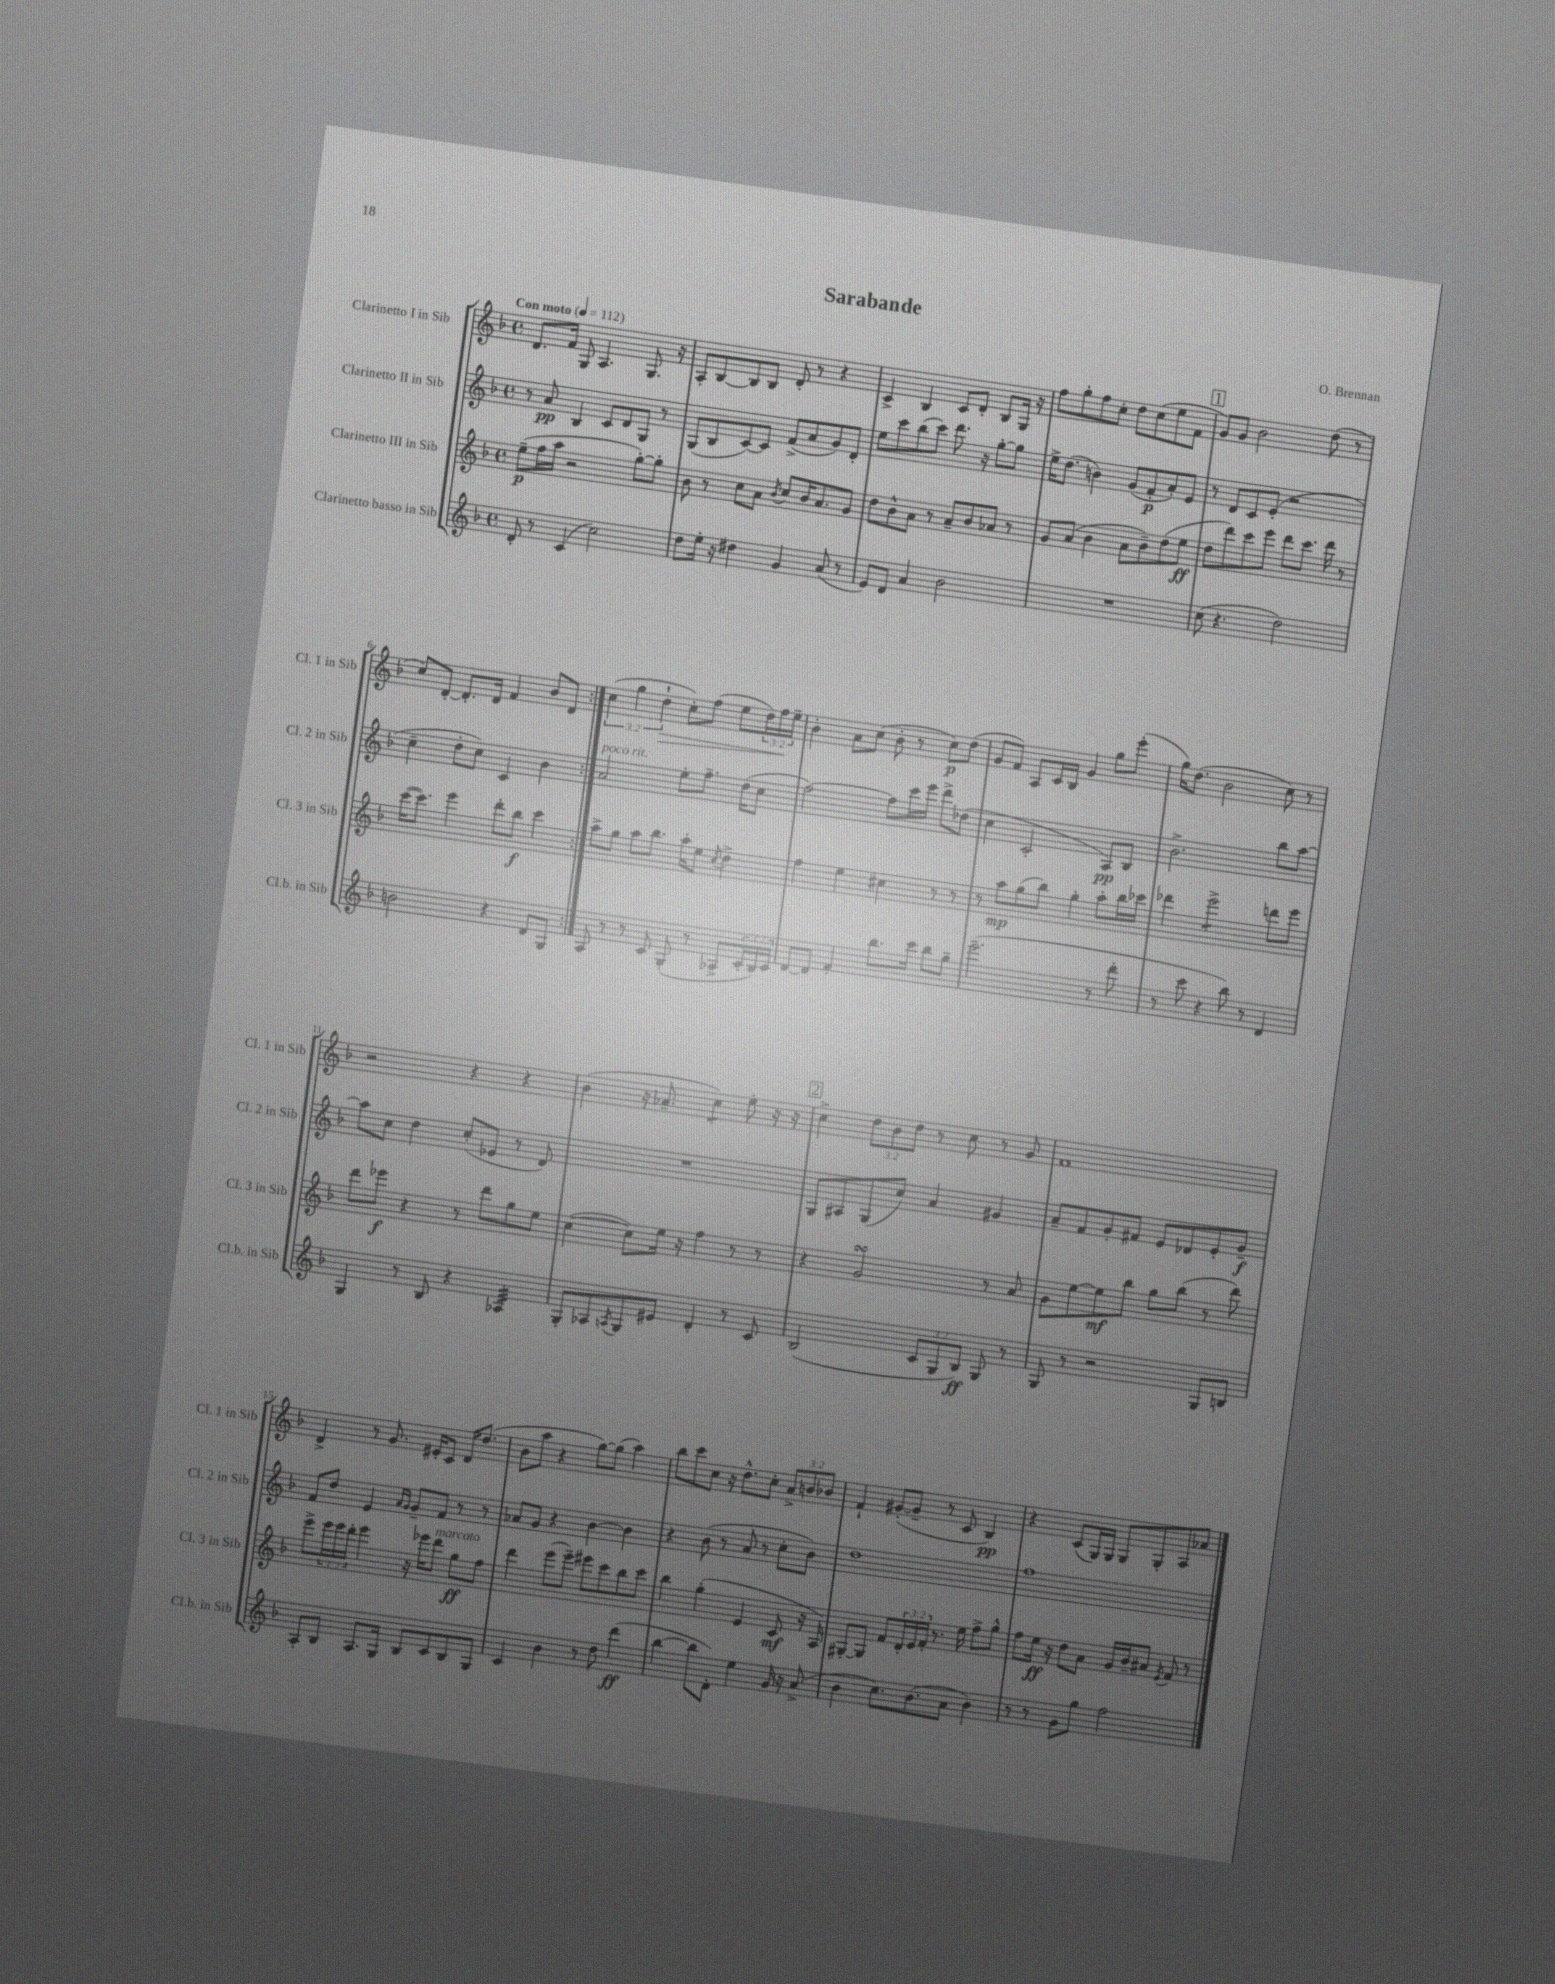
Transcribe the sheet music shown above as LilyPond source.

\header { title = "Sarabande" composer = "O. Brennan" }
<<
\new StaffGroup <<
\new Staff = "s0" \with { instrumentName = "Clarinetto I in Sib" shortInstrumentName = "Cl. 1 in Sib" } {
    \clef treble \key f \major \defaultTimeSignature \time 4/4 \override Staff.TupletNumber.text = #tuplet-number::calc-fraction-text \tempo "Con moto" 4 = 112
    \repeat volta 2 { d'8. f'16 g8 a4. g8. r16 |
    a8-. bes8~ bes8 bes8 d'8-. r8 r4 |
    c'4-> bes4 c'8 d'8-. bes8 g16 r16 |
    f''8 g''8-. f''8 c''8-. d''8 c''8( e''8 f'8 |
    \mark \markup { \box "1" } g'8) g'8 bes'2 d''8( r8 |
    c''8) d'8~-. d'8.-. d'16 f'4 bes'8 d'8 | }
    \tuplet 3/2 { c''4( g''4 d''4-!\> } c''8-.) f''8( e''8 \tuplet 3/2 { d''16) f''16\! e''16-- } |
    bes'4-. a'8 c''8( bes'8-. r8 c''8\p) d''8( |
    g'8 f'8) a8 c'16 bes16 g'4 g''8 e'''8-.( |
    g''16) d''8.( bes'2 c''8) r8 |
    r2 r4 r4 |
    bes'4( r16 aes'8.-- c''4:8) e''8-. r16 r16 |
    \mark \markup { \box "2" } c''4-> \tuplet 3/2 { d''8 bes'8 d''8 } r8 c''8 r8 g'8 |
    f'1 |
    d'4-> r8 g'8. eis'16-. c'8 d'16 d''8.( |
    bes'8 a''8 r4 g''8~) g''8( a''4) |
    bes''8 c'''8 c''8 r16 d''8.-^ c''8-. \tuplet 3/2 { a'8-> b'8 bes'8 } |
    f'4-! gis'8~-.( gis'8-- r8 c'8 bes4\pp) |
    r4 c'8( g16) g16 g8 g8-. a8 aes'8 \bar "|." |
}
\new Staff = "s1" \with { instrumentName = "Clarinetto II in Sib" shortInstrumentName = "Cl. 2 in Sib" } {
    \clef treble \key f \major \defaultTimeSignature \time 4/4
    \repeat volta 2 { r8 a'8\pp bes4 c'8 d'8 g8 r8 |
    g8( bes8 c'8~) c'8 f'8->( a'8 g'8) d'8-. |
    e''8 c'''8 bes''8( c'''8) d'''8. r16 g''8~-. g''8 |
    e''16-> d''8.( b'4) g'8( f'8-.\p a'8-.) e'8 |
    \mark \markup { \box "1" } r8 d'8 c'8 e'8-.( r2 |
    c''4-- d''8-. c''8) c'4 bes'4 | }
    a'2^\markup { \italic "poco rit." } e''8-. f''8.-- d''16( c''8 |
    f''2~) f''8 c'''16 e'''16 d'''8-> des''8( |
    c''4 c'2-. a8\pp) bes8 |
    bes'2.-> bes''8 a''8~ |
    a''8 c''8 d''4 c''8-.( ees'8 r8 d'8) |
    R1 |
    \mark \markup { \box "2" } g8 ais8 g8( c''8) a'4 gis'4 |
    a'8-- f'8 g'8-. fis'8 e'8 des'8 e'8-. g'8--\f |
    f'8 d''8 e'4 \grace { a'16 g'16 } g'8-- f'8 r8 r8 |
    aes'8 g'8 r4 bes'4~ bes'4 |
    r4 bes'8( r8 a'8 r8 c''8-. bes'8) |
    d''1 |
    f''1 \bar "|." |
}
\new Staff = "s2" \with { instrumentName = "Clarinetto III in Sib" shortInstrumentName = "Cl. 3 in Sib" } {
    \clef treble \key f \major \defaultTimeSignature \time 4/4 \override Staff.TupletNumber.text = #tuplet-number::calc-fraction-text
    \repeat volta 2 { e''8--\p( f''16 a''16 r2 g''8~-.) g''8-. |
    bes'8 r8 c''8 a'8 \acciaccatura { bes'8 } c''8 bes'16 a'8. g'8 |
    d''8 bes'8-^ a'8 r8 a'8-- bes'8 aes'8 r8 |
    g'8 a'8( bes'4 a'8 bes'8--) d''8( e''8\ff |
    \mark \markup { \box "1" } d''8 d'''8) c'''8 e'''8 d'''8 c'''8. d'''16 r8 |
    c'''16~( c'''8.) e'''4 d'''8-. bes''8\f c'''4 | }
    a''8-> g''8 a''8 bes''8. a''16-. e''8 \acciaccatura { c''8 } d''4-> |
    f''4 e''4 cis''4 r8 r8 |
    r8 a''8\mp g''8( bes''8) g''4-. a''8-. bes''16 ces'''16 |
    des'''4 e'''2:8-> d'''8 e'''8 |
    d'''8 ees'''8\f r4 r8 d'''8 g''8 e''8 |
    c''4~( c''8) e''16 r16 f''4 r8 r8 |
    \mark \markup { \box "2" } r4 g'2\turn r8 a'8 |
    g'8 e''8~ e''8\mf bes''8 g''8 bes''8( r8 d'''8) |
    e'''8-> \tuplet 3/2 { e'''16 e'''16 d'''16-. } e'''4 r16 ees'''16 d'''8^\markup { \italic "marcato" } g''8\ff f''8 |
    d'''4 e'''8( e'''8--) eis'''8 c'''8 bes''8 c'''8 |
    bes''4 g''4-.( e'4 c'8\mf r16 a16) |
    gis8~-. gis8 f'8 \tuplet 3/2 { d'16-. e'16 f'16-. } r8. e''16 f''8-> g''8-^ |
    f''8 e''16\ff r16 d''8 a'8 g'16 bes'16-- ais'8 \acciaccatura { e'8 } f'8 r8 \bar "|." |
}
\new Staff = "s3" \with { instrumentName = "Clarinetto basso in Sib" shortInstrumentName = "Cl.b. in Sib" } {
    \clef treble \key f \major \defaultTimeSignature \time 4/4 \override Staff.TupletNumber.text = #tuplet-number::calc-fraction-text
    \repeat volta 2 { d'8-. r8 c'4( c''2) |
    d''8 e''16-. r16 dis''4 g'4 a'8( r8 |
    e'8) d'8 a'4 bes'2 |
    R1 |
    \mark \markup { \box "1" } c''8( r4. d''2) |
    b'2 r4 d'8 g8 | }
    a8 r8 r8 c'8 g8-.( r8 aes8-> \tuplet 3/2 { c'16-. bes16) c'16 } |
    d'8~ d'8 f'4-. bes''8. c'''16 bes''8 g''8-- |
    e'''2.--( r8 d'''8-. |
    r8 c'''8 r4 bes''8) r8 d'4 |
    g4 r8 bes8 r4 aes4:32 |
    g8-. aes8 \acciaccatura { a8 } g8 eis'8 d'4-. r8 c'8 |
    \mark \markup { \box "2" } bes2( \tuplet 3/2 { c'8 g8 bes8\ff) } g8 r8 |
    g8 r8 r2 g8 b8 |
    a8-. bes8 a8. g16 bes8 c'8 bes8 g8 |
    c'4 bes'4 r8 d''8 d'''4\ff( |
    bes''4~ bes''8 d'8-.) e''4 g'16 r16 a'8->( |
    bes'4 c''8.) bes'8.( a'8 bes'4) |
    r8 r8 g'8 g''8 f''2 \bar "|." |
}
>>
>>
